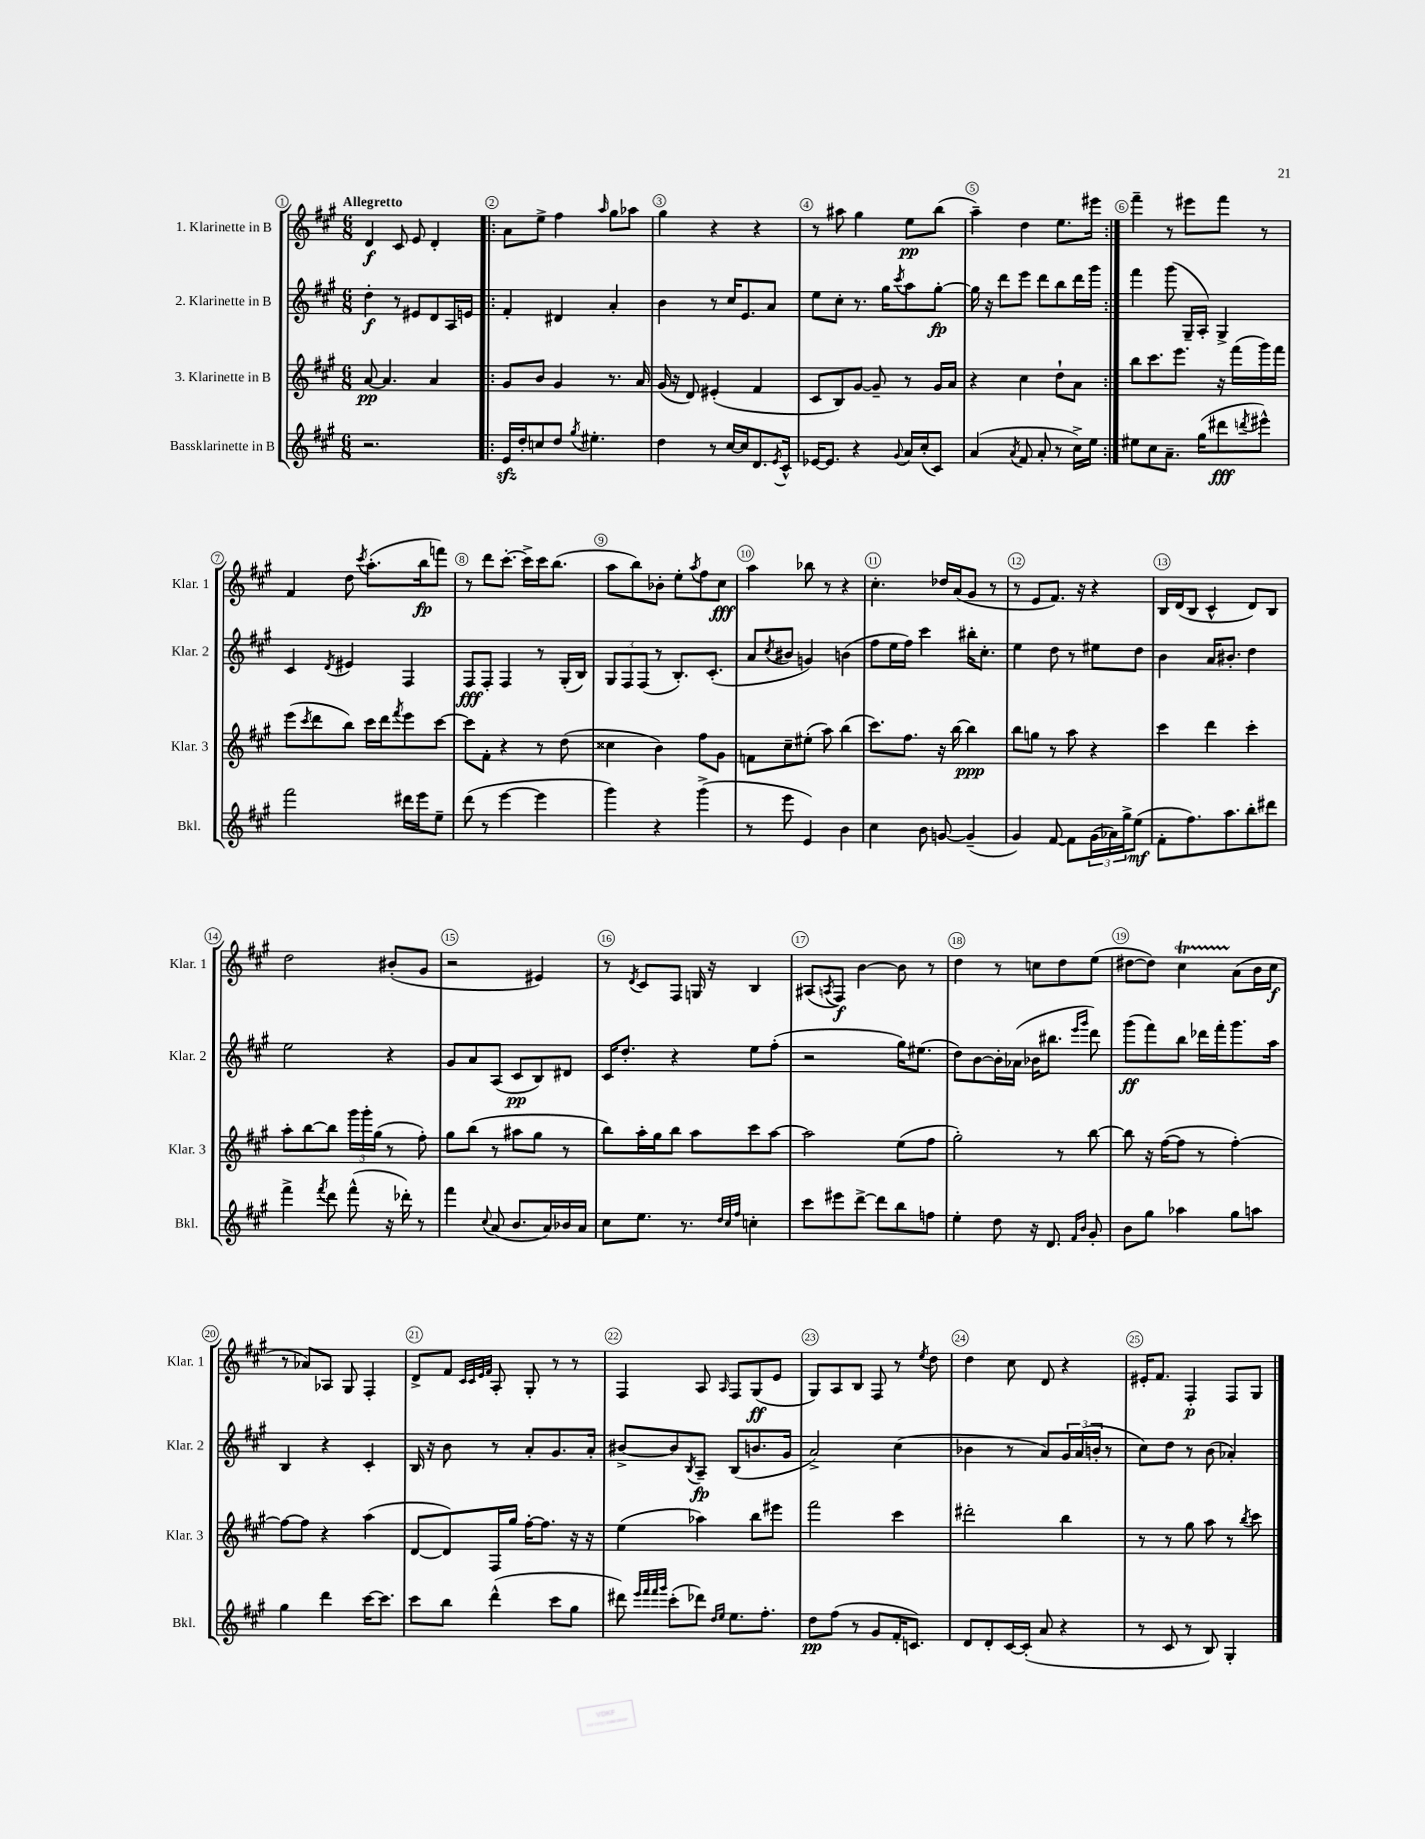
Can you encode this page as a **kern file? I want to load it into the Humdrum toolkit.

**kern	**kern	**kern	**kern
*staff4	*staff3	*staff2	*staff1
*clefG2	*clefG2	*clefG2	*clefG2
*k[f#c#g#]	*k[f#c#g#]	*k[f#c#g#]	*k[f#c#g#]
*M6/8	*M6/8	*M6/8	*M6/8
2.r	[8a	4dd'	4d
.	4.a]	.	.
.	.	8r	8c#
.	.	8e#	8e
.	4a	8d	4d'
.	.	16A	.
.	.	16e	.
=!|:	=!|:	=!|:	=!|:
16e	8g#	4f#'	8a
16dd'	.	.	.
8cc	8b	.	8ee^
8dd	4g#	4d#	4ff#
8qgg#	.	.	.
4.ee#'	.	.	.
.	.	.	16qqaa
.	8.r	4a'	8gg#
.	.	.	8aa-
.	16a	.	.
=	=	=	=
4dd	(16g#	4b	4gg#
.	16r	.	.
.	8d)	.	.
8r	(4e#'	8r	4r
[16cc#	.	16cc#	.
16cc#]	.	8.e	.
8.d	4f#	.	4r
.	.	8a	.
8qe	.	.	.
16c#^^	.	.	.
=	=	=	=
[16e-	8c#	8ee	8r
8.e-]	.	.	.
.	8B)	8cc#'	8aa#
4r	[8g#	8.r	4gg#
.	8g#~]	.	.
.	.	16gg#	.
8qqg#	.	8qccc#	.
16a	8r	8aa	8ee
(16cc#'	.	.	.
8c#)	16g#	[8gg#'	(8bb
.	16a	.	.
=	=	=	=
(4a	4r	16gg#]	4aa~)
.	.	16r	.
.	.	8ddd	.
8qa	.	.	.
8f#	4cc#	8eee	4dd
8a'	.	8ddd	.
8r	8dd`	8bb	8.ee
16cc#^)	8a	16ddd	.
16ee	.	16ggg#	16eee#
=:|!	=:|!	=:|!	=:|!
8ee#	8bb	4fff#	4fff#~
8cc#	8.ccc#	.	.
8.a~	.	(8ggg#	8r
.	8.eee	.	.
.	.	16G#~	8eee#
(16gg#	.	16A')	.
8ddd#	16r	4G#^	8fff#
.	(16fff#	.	.
8qddd	.	.	.
8eee#^^)	16ggg#)	.	8r
.	16fff#	.	.
=	=	=	=
2fff#	(8eee	4c#	4f#
.	8qccc#	.	.
.	8ddd	.	.
.	.	8qd	.
.	8bb)	4e#	8dd
.	.	.	8qccc#
.	16ccc#	.	(8.aa'
.	16ddd	.	.
.	8qfff#	.	.
16ddd#	8eee	4F#	.
16eee	.	.	16bb
8ee~	[8ccc#	.	8fff)
=	=	=	=
(8ddd	8ccc#]	8F#	8r
8r	8f#'	8F#'	8ddd
[4eee	4r	4F#	[8.ccc#'
.	.	.	16ccc#^]
4eee]	8r	8r	16ccc#
.	.	.	(8.bb
.	(8dd	(16G#'	.
.	.	16B)	.
=	=	=	=
4ggg#)	4cc##	12G#	8aa
.	.	12F#	.
.	.	.	8bb)
.	.	(12F#	.
4r	4b)	8r	8b-'
.	.	8.B')	8ee'
.	.	.	8qaa
(4ggg#^	8ff#	.	8ff#
.	.	(8.c#'	.
.	8g#	.	8cc#
=	=	=	=
8r	8f	8a	4aa
.	.	8qcc#	.
8eee	8cc#~	8b#	.
4e)	(8ee#'	4g)	8bb-
.	8aa)	.	8r
4b	(4bb	(4b	4r
=	=	=	=
4cc#	8.ccc#)	8ff#	4.cc#'
.	.	16ee	.
.	8.ff#	16ff#)	.
8b	.	4ccc#	.
[8g	16r	.	16dd-
.	[16bb	.	(16a
(4g~]	4bb]	16bb#'	8g#
.	.	8.cc#'	.
.	.	.	8r
=	=	=	=
4g#)	8bb	4ee	8r
.	8gg	.	8e
[8f#	8r	8dd	8.f#)
8f#]	8aa	8r	.
.	.	.	16r
(24g#	4r	8ee#	4r
24a-)	.	.	.
24gg#^	.	.	.
(8ee	.	8dd	.
=	=	=	=
8f#'	4ccc#	4b	16B
.	.	.	(16d
8.ff#)	.	.	8B
.	4ddd	16a	4c#^^
8.aa	.	8.b#'	.
8bb'	4ccc#'	4dd	8d)
8ddd#	.	.	8B
=	=	=	=
4fff#^	8aa'	2ee	2dd
.	[8bb	.	.
8qfff#	.	.	.
8ddd	8bb]	.	.
(8fff#^^	24ggg#	.	.
.	24ggg#'	.	.
.	(24gg#	.	.
16r	8r	4r	(8b#'
16ddd-')	.	.	.
8r	8ff#')	.	8g#
=	=	=	=
4fff#	8gg#	8g#	2r
.	(8bb	8a	.
8qqcc#	.	.	.
(8a	8r	(8A	.
8.b	8aa#	8c#	.
.	8gg#	8B)	4e#)
16a)	.	.	.
16b-	8r	8d#	.
16a	.	.	.
=	=	=	=
8cc#	8bb)	16c#	8r
.	.	8.dd'	.
.	.	.	8qd
8.ee	16aa'	.	8c#
.	16gg#	.	.
.	8bb	4r	8F#
8.r	.	.	.
.	8aa	.	16G
.	.	.	16r
32qqdd	.	.	.
32qqcc#	.	.	.
32qqff#	.	.	.
4cc'	8ccc#	8ee	4B
.	[8aa	(8ff#'	.
=	=	=	=
8ccc#	2aa]	2r	(8A#
.	.	.	8qA
8eee#	.	.	8F#)
[8ddd^	.	.	[4b
8ddd]	.	.	.
8bb	(8ee	16gg#)	8b]
.	.	(8.ee#	.
8ff	8ff#	.	8r
=	=	=	=
4ee'	2gg#')	8dd)	4dd
.	.	[8b	.
8dd	.	16b']	8r
.	.	(16a-	.
16r	.	16b-	8cc
8.d	.	8.bb#	.
.	8r	.	8dd
16qqf#	.	16qqeee	.
16qqb	.	16qqggg#	.
8g#'	[8bb	8ddd)	(8ee
=	=	=	=
8b	8bb]	(8ggg#	[8dd#
8gg#	16r	8fff#)	8dd#])
.	([16ff#	.	.
4aa-	8ff#]	8bb	4cc#
.	8r	16ddd-	.
.	.	16fff#'	.
8gg#	[4ff#')	8.ggg#	(8a
8aa	.	.	16b
.	.	16aa	16cc#
=	=	=	=
4gg#	8ff#_	4B	8r
.	8ff#]	.	8a-)
4ddd	4r	4r	8A-
.	.	.	8G#
[16ccc#	(4aa	4c#'	4F#'
8.ccc#]	.	.	.
=	=	=	=
8ccc#	[8d	16B	8d^
.	.	16r	.
8bb	8d])	8b	8f#
.	.	.	32qqc#
.	.	.	32qqc#
.	.	.	32qqe
.	.	.	32qqf#
(4ddd^^	16F#	8r	8A'
.	16gg#	.	.
.	[16ff#'	8a'	8G#'
.	8.ff#]	.	.
8ccc#	.	8.g#	8r
8gg#	16r	.	8r
.	16r	16a'	.
=	=	=	=
8ddd#)	(4ee	[8b#^	4F#
32qqeee	.	.	.
32qqfff#	.	.	.
32qqfff#	.	.	.
32qqggg#	.	.	.
(8ccc#'	.	8b#]	.
.	.	8qB	.
8ddd-)	4aa-)	8A~	8A
16qqdd	.	.	.
16qqee	.	.	16qqA
8.ee	.	(8B	8F#
.	8bb	8.b	(8G#
8.ff#'	.	.	.
.	8eee#	.	8e
.	.	16g#	.
=	=	=	=
8dd	2fff#	2a^)	8G#)
(8ff#	.	.	8A
8r	.	.	8B
8g#	.	.	8F#
16f#'	4ccc#	(4cc#	8r
8.c)	.	.	.
.	.	.	8qee
.	.	.	8dd
=	=	=	=
8d	2ddd#'	4b-	4dd
8d'	.	.	.
[16c#	.	8r	8cc#
(16c#']	.	.	.
8a	.	8a)	8d
4r	4bb	24g#	4r
.	.	(24a	.
.	.	24b'	.
.	.	8r	.
=	=	=	=
8r	8r	8cc#)	16e#'
.	.	.	8.f#
8c#	8r	8dd	.
8r	8gg#	8r	4F#'
8B)	8aa	(8b	.
4G#'	8r	4a-')	8F#
.	8qbb	.	.
.	8ccc#	.	8G#
==	==	==	==
*-	*-	*-	*-
